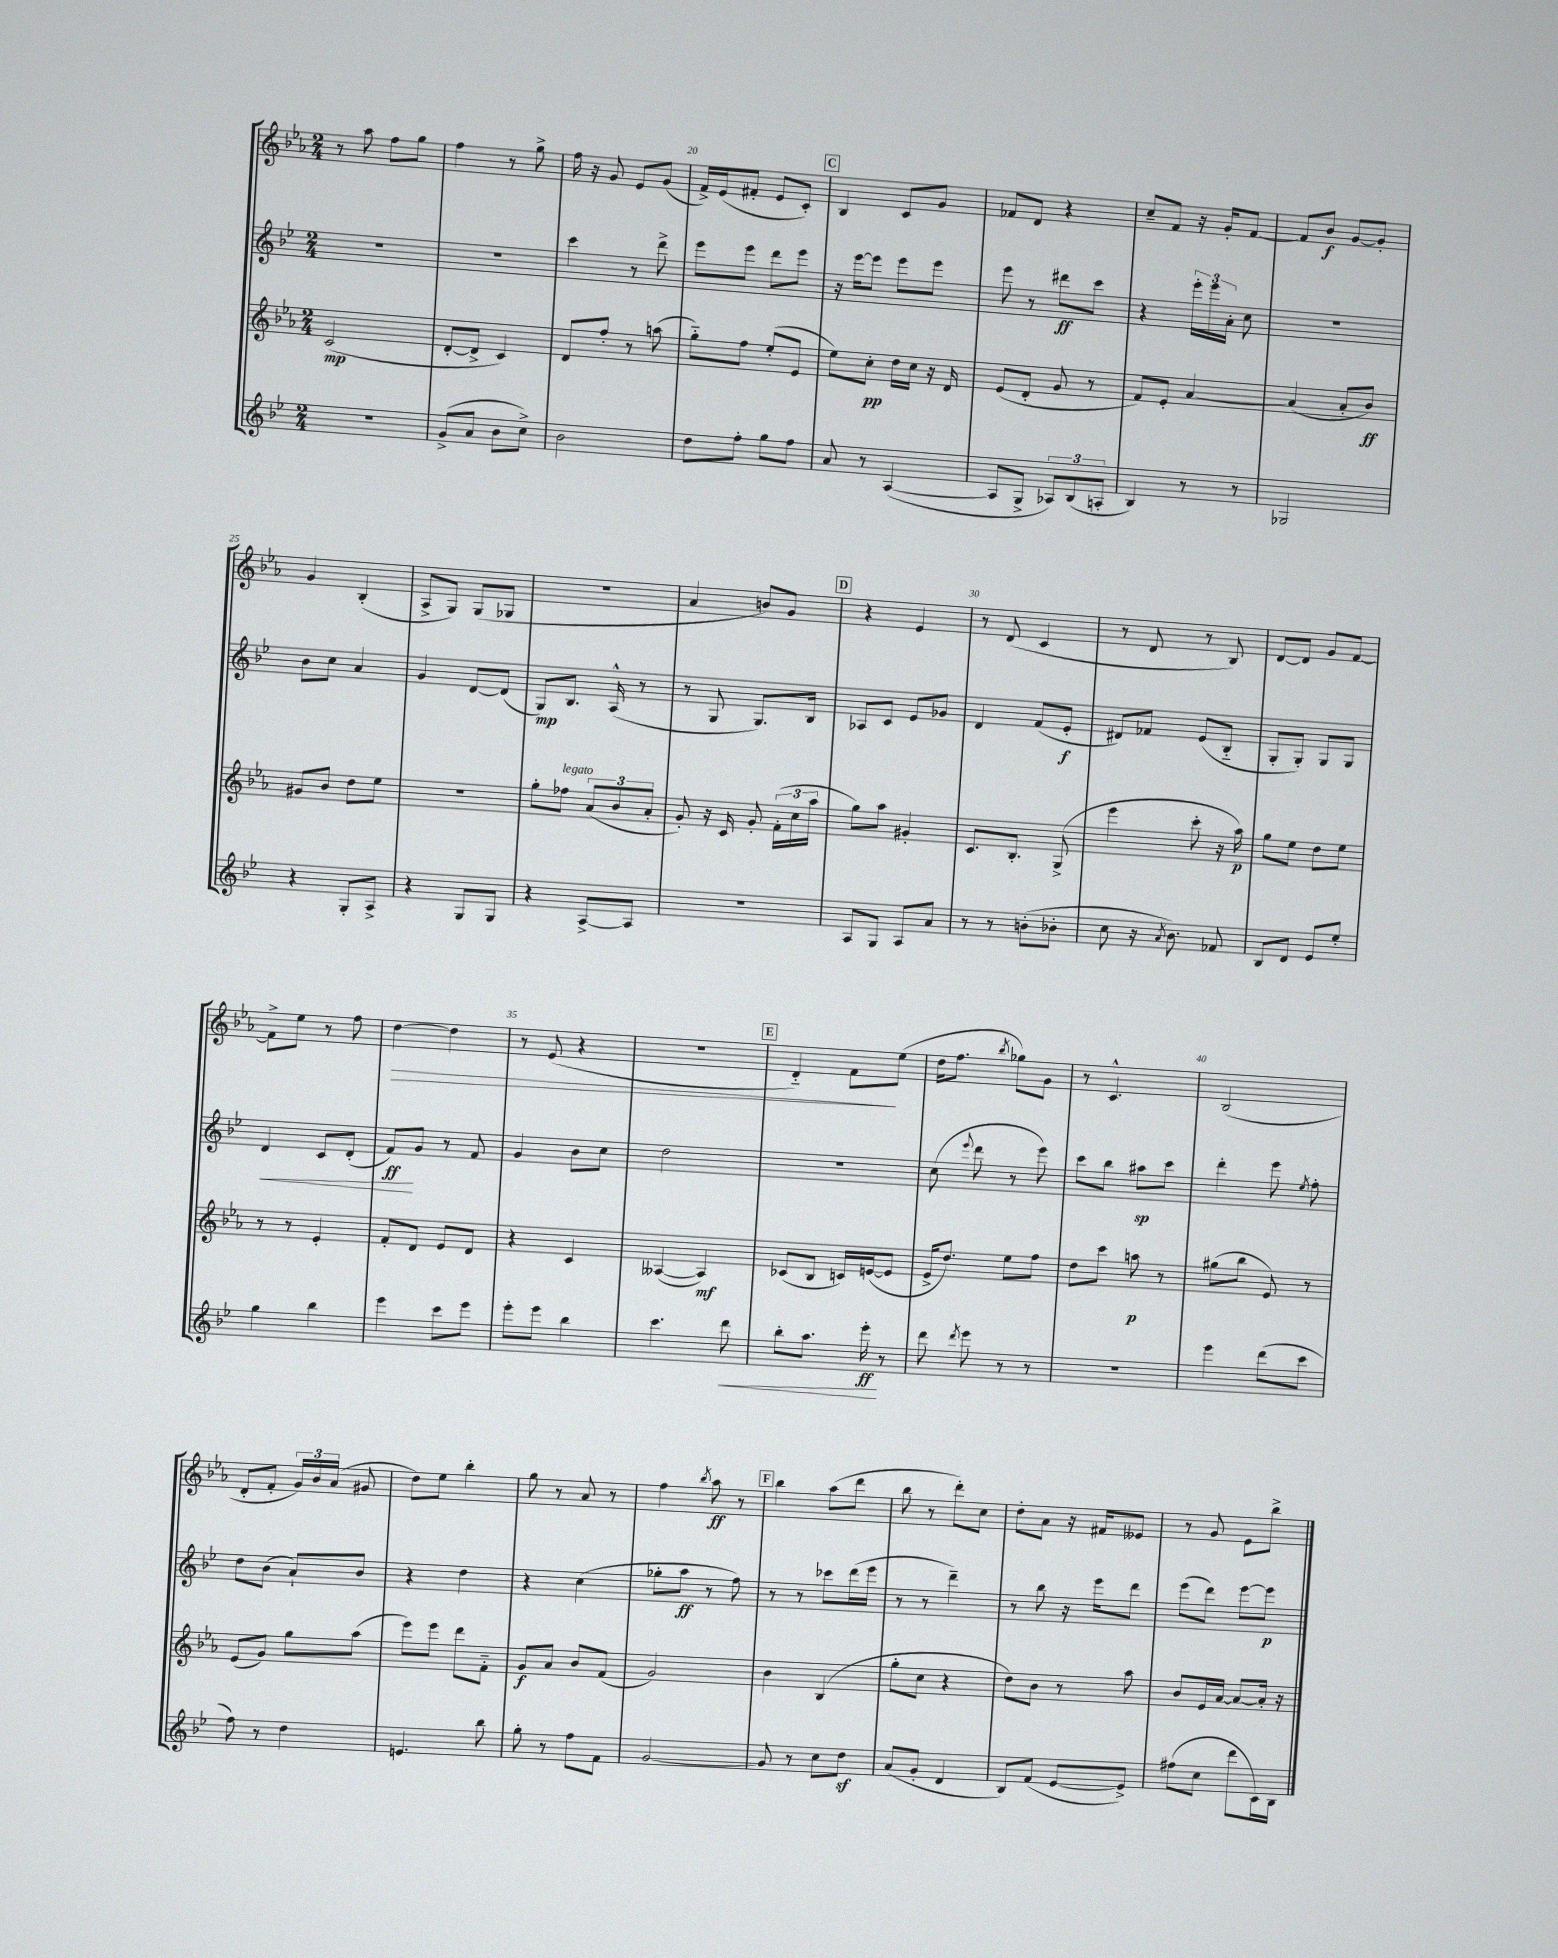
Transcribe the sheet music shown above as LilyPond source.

<<
\new StaffGroup <<
\new Staff = "s0" {
    \clef treble \key ees \major \numericTimeSignature \time 2/4
    \autoBeamOff r8 aes''8 f''8[ g''8] |
    f''4 r8 g''8-> |
    f''16 r16 g'8 ees'8[ g'8]( |
    f'16[->) ees'16( fis'8]-. ees'8[ c'8]-.) |
    \mark \markup { \box "C" } bes4 c'8[ g'8] |
    fes'8[ d'8] r4 |
    c''8[-- f'8] r16 g'16[-. f'8]~ |
    f'8[ bes'8]\f g'8[~ g'8]-. |
    g'4 bes4-.( |
    aes8[-> g8]) g8[( ges8] |
    r2 |
    aes'4 b'8[) g'8] |
    \mark \markup { \box "D" } r4 ees'4 |
    r8 d'8( c'4 |
    r8 d'8 r8 bes8) |
    d'8[~ d'8] g'8[ f'8]~ |
    f'8[-> ees''8] r8 f''8 |
    d''4~\> d''4 |
    r8 ees'8( r4 |
    r2 |
    \mark \markup { \box "E" } d'4-_) f'8[\! ees''8]( |
    d''16[ f''8.] \acciaccatura { bes''8 } ges''8[) g'8] |
    r8 c'4.-^ |
    bes2( |
    d'8[-. f'8]-. \tuplet 3/2 { g'16[) bes'16 aes'16]( } gis'8 |
    d''8[) ees''8] bes''4-. |
    g''8 r8 aes'8 r8 |
    f''4 \acciaccatura { bes''8 } aes''8\ff r8 |
    \mark \markup { \box "F" } bes''4 aes''8[( d'''8] |
    bes''8 r8 d'''8[-.) c''8] |
    d''8[-. aes'8] r16 fis'16[ eeses'8] |
    r8 g'8 ees'8[ bes''8]-> \bar "|." |
}
\new Staff = "s1" {
    \clef treble \key bes \major \numericTimeSignature \time 2/4
    \autoBeamOff R2 |
    R2 |
    c'''4 r8 d'''8-> |
    ees'''8[ ees'''8] d'''8[ ees'''8] |
    \mark \markup { \box "C" } r16 ees'''16[~ ees'''8] ees'''8[ ees'''8] |
    ees'''8 r8 dis'''8[\ff c'''8] |
    r4 \tuplet 3/2 { ees'''16[-. ees'''16 a'16]-. } c''8 |
    R2 |
    bes'8[ c''8] a'4 |
    g'4 d'8[~ d'8]( |
    g8[\mp) bes8.] a16-^( r8 |
    r8 g8 g8.[) bes16] |
    \mark \markup { \box "D" } aes8[ c'8] ees'8[ ges'8] |
    d'4 f'8[( ees'8]-.\f |
    dis'8[) fes'8] ees'8[( bes8]-_ |
    g8[-. g8]-.) g8[ g8] |
    d'4\< c'8[ d'8]-.( |
    f'8[\ff\!) g'8] r8 f'8 |
    g'4 bes'8[ c''8] |
    d''2 |
    \mark \markup { \box "E" } r2 |
    c''8( \appoggiatura { ees'''8 } d'''8 r8 ees'''8) |
    c'''8[ bes''8] ais''8[\sp c'''8] |
    d'''4-. ees'''8 \acciaccatura { ees''8 } f''8-. |
    d''8[ bes'8]( a'8[-!) bes'8] |
    r4 d''4 |
    r4 c''4( |
    ges''8[-. a''8]\ff r8 f''8) |
    \mark \markup { \box "F" } r8 r8 ces'''8[ d'''16( ees'''16] |
    r8 r8 d'''4--) |
    r8 bes''8 r16 ees'''16[ d'''8] |
    ees'''8[( d'''8]) ees'''8[~ ees'''8]\p \bar "|." |
}
\new Staff = "s2" {
    \clef treble \key ees \major \numericTimeSignature \time 2/4
    \autoBeamOff c'2\mp( |
    d'8[~-. d'8]-> c'4) |
    d'8[ f''8]-. r8 a''8( |
    g''8[-_) f''8] ees''8[-.( ees'8] |
    \mark \markup { \box "C" } ees''8[) c''8]-.\pp d''16[ c''16] r16 d'16 |
    ees'8[( d'8]-. g'8 r8 |
    f'8[) ees'8]-. aes'4~ |
    aes'4( aes'8[-. bes'8]\ff) |
    gis'8[ bes'8] d''8[ ees''8] |
    r2 |
    g''8[-. fes''8]^\markup { \italic "legato" } \tuplet 3/2 { aes'8[( bes'8 aes'8]-. } |
    g'8-.) r16 c'16 g'8-. \tuplet 3/2 { f'16[-.( c''16 aes''16] } |
    \mark \markup { \box "D" } g''8[) aes''8] gis'4-. |
    c'8.[ bes8.]-. g8->( |
    ees'''4 c'''8-. r16 aes''16\p) |
    g''8[ ees''8] d''8[ ees''8] |
    r8 r8 ees'4-. |
    f'8[-. d'8] ees'8[ d'8] |
    r4 c'4 |
    aeses4~( aeses4\mf) |
    \mark \markup { \box "E" } ces'8[( bes8] c'16[) e'16~( e'8] |
    ees'16[-> d''8.]) ees''8[ f''8] |
    d''8[ c'''8] a''8\p r8 |
    gis''8[( bes''8] ees'8) r8 |
    ees'8[( g'8]) g''8[ aes''8]( |
    ees'''8[) ees'''8] d'''8[ f'8]-_ |
    g'8[\f aes'8] bes'8[ f'8]( |
    g'2) |
    \mark \markup { \box "F" } bes'4 bes4( |
    g''8[-. c''8] r4 |
    d''8[) bes'8] r8 aes''8 |
    bes'8[ ees'16 aes'16]~ aes'8[~ aes'16]-. r16 \bar "|." |
}
\new Staff = "s3" {
    \clef treble \key bes \major \numericTimeSignature \time 2/4
    \autoBeamOff R2 |
    g'8[->( a'8] bes'8[ c''8]->) |
    bes'2 |
    d''8[ f''8]-. g''8[ f''8] |
    \mark \markup { \box "C" } a'8 r8 a4~( |
    a8[ g8]-> \tuplet 3/2 { aes8[) bes8( a8]-. } |
    bes4) r8 r8 |
    ges2 |
    r4 g8[-. a8]-> |
    r4 g8[ g8] |
    r4 a8[~-> a8] |
    R2 |
    \mark \markup { \box "D" } a8[ g8] a8[ a'8] |
    r8 r8 b'8[-.( bes'8]-. |
    c''8 r16 \acciaccatura { a'8 } bes'8.) fes'8 |
    bes8[ d'8] ees'8[ ees''8]-. |
    g''4 bes''4 |
    ees'''4 c'''8[ ees'''8] |
    ees'''8[-. ees'''8] bes''4 |
    c'''4. d'''8\< |
    \mark \markup { \box "E" } bes''8[-. a''8.] ees'''16-.\ff\! r8 |
    d'''8 \acciaccatura { d'''8 } ees'''8 r8 r8 |
    r2 |
    ees'''4 d'''8[( c'''8] |
    f''8) r8 d''4 |
    e'4. bes''8 |
    g''8-. r8 f''8[ f'8] |
    g'2~ |
    \mark \markup { \box "F" } g'8 r8 c''8[ d''8]\sf |
    a'8[( g'8]-. d'4 |
    bes8[) f'8]( ees'8[~ ees'8]->) |
    fis''8[( c''8] d'''8[ c'16) bes16] \bar "|." |
}
>>
>>
\layout { \context { \Score currentBarNumber = #17 \override BarNumber.break-visibility = ##(#f #t #t) barNumberVisibility = #(every-nth-bar-number-visible 5) } }
